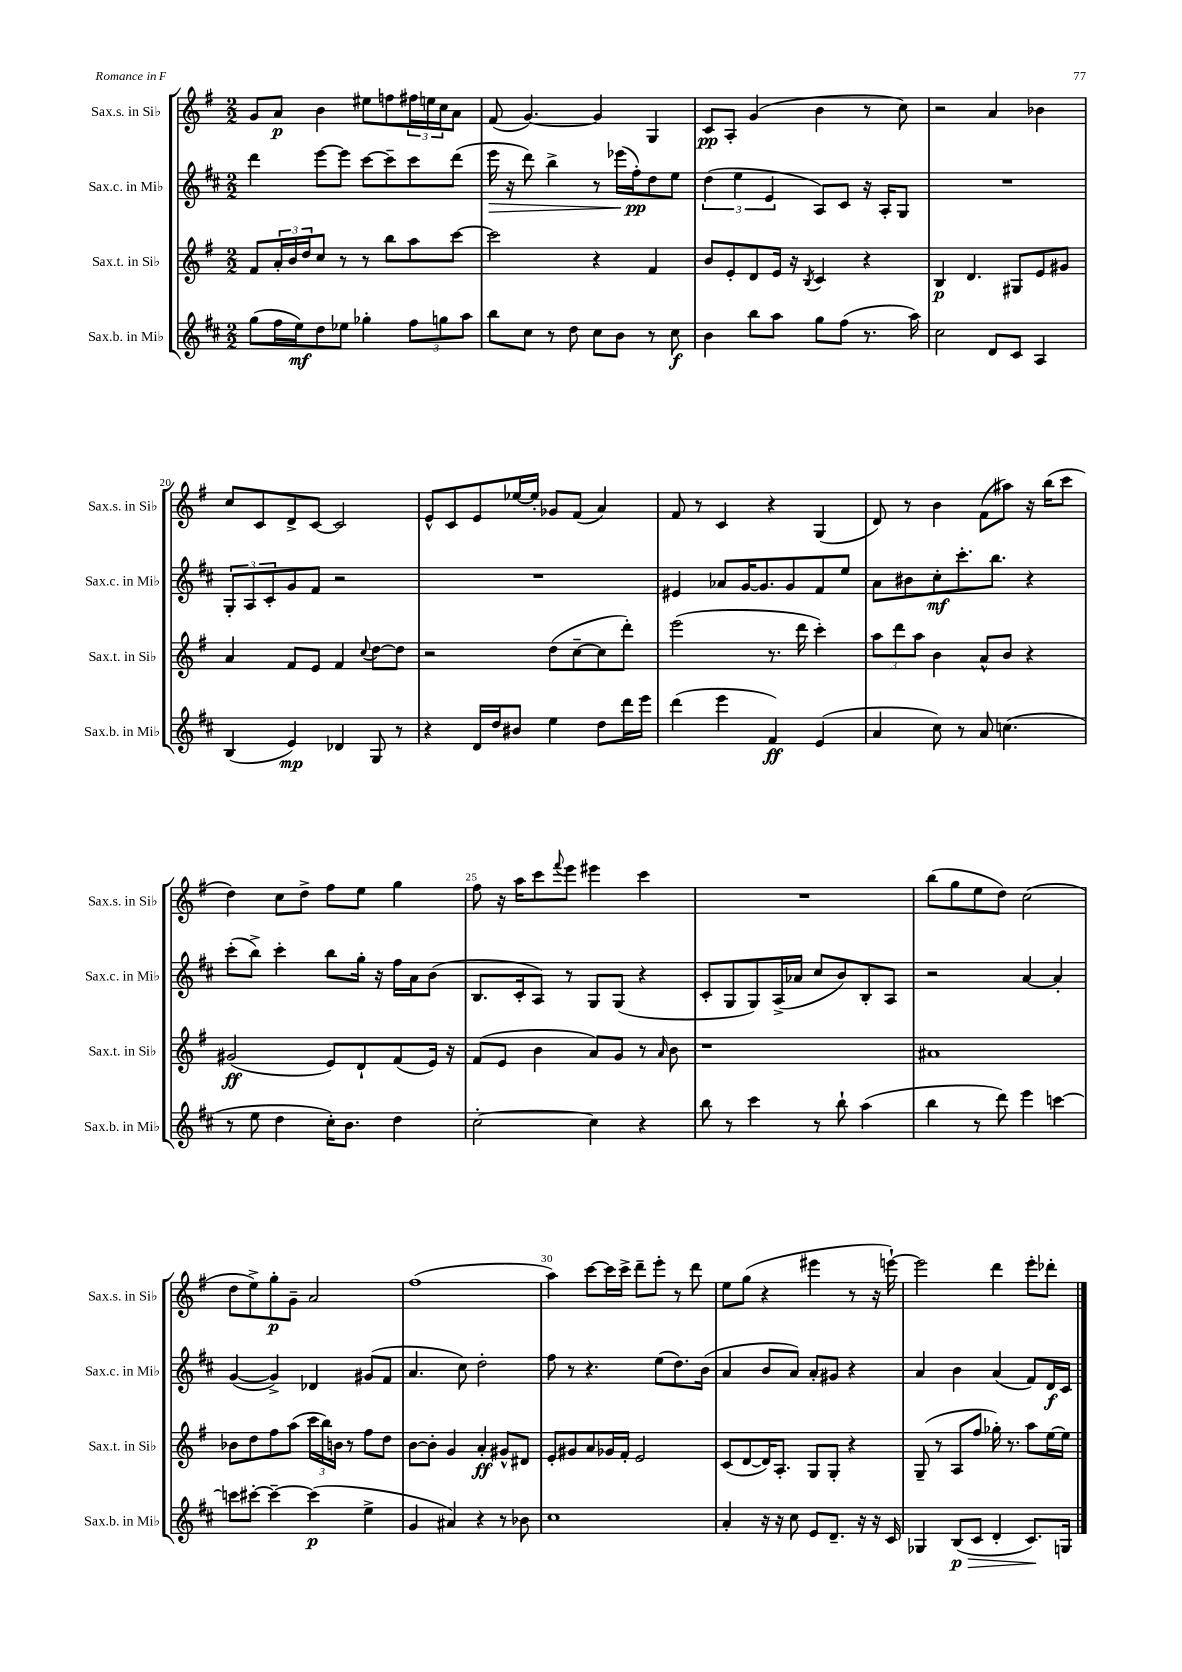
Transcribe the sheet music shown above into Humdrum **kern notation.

**kern	**kern	**kern	**kern
*staff4	*staff3	*staff2	*staff1
*clefG2	*clefG2	*clefG2	*clefG2
*k[f#c#]	*k[f#]	*k[f#c#]	*k[f#]
*M2/2	*M2/2	*M2/2	*M2/2
(8gg	8f#	4ddd	8g
16ff#	24a'	.	8a
.	24b	.	.
16ee)	.	.	.
.	24dd	.	.
8dd	8cc	[8eee	4b
8ee-	8r	8eee]	.
4gg-'	8r	[8ccc#	8ee#
.	8bb	8ccc#~]	8ff
12ff#	8aa	8ccc#	24ff#
.	.	.	24ee
12gg	.	.	24cc
.	[8ccc	(8ddd	8a
12aa	.	.	.
=	=	=	=
8bb	2ccc]	16eee	(8f#
.	.	16r	.
8cc#	.	8ddd)	[4.g)
8r	.	4bb^	.
8dd	.	.	.
8cc#	4r	8r	4g]
8b	.	(16eee-	.
.	.	16ff#')	.
8r	4f#	8dd	4G
8cc#	.	8ee	.
=	=	=	=
4b	8b	(6dd	8c
.	8e'	.	8A'
.	.	6ee	.
8bb	8d	.	(4g
.	.	6e	.
8aa	16e	.	.
.	16r	.	.
.	8qB	.	.
8gg	4c	8A)	4b
(8ff#	.	8c#	.
8.r	4r	16r	8r
.	.	16A'	.
.	.	8G	8cc)
16aa)	.	.	.
=	=	=	=
2cc#	4B	1r	2r
.	4.d	.	.
8d	.	.	4a
8c#	8G#	.	.
4A	8e	.	4b-
.	8g#	.	.
=	=	=	=
(4B	4a	12G'	8cc
.	.	12A	.
.	.	.	8c
.	.	12c#'	.
4e)	8f#	8g	8d^
.	8e	8f#	[8c
4d-	4f#	2r	2c]
.	8qqcc	.	.
8G	[8dd	.	.
8r	8dd]	.	.
=	=	=	=
4r	2r	1r	8e^^
.	.	.	8c
16d	.	.	8e
16dd	.	.	.
8b#	.	.	[16ee-
.	.	.	16ee-']
4ee	(8dd	.	8g-
.	[8cc~	.	(8f#
8dd	8cc]	.	4a)
16ddd	8ddd')	.	.
16eee	.	.	.
=	=	=	=
(4ddd	(2eee	4e#	8f#
.	.	.	8r
4eee	.	8a-	4c
.	.	[16g	.
.	.	8.g]	.
4f#)	8.r	.	4r
.	.	8g	.
.	16ddd	.	.
(4e	4ccc')	8f#	(4G
.	.	8ee	.
=	=	=	=
4a	12aa	8a	8d)
.	12ddd	.	.
.	.	8b#	8r
.	12aa	.	.
8cc#)	4b	8cc#'	4b
8r	.	8.ccc#'	.
8a	8a^^	.	(8f#
.	.	8.bb	.
(4.cc	8b	.	8aa#)
.	4r	4r	16r
.	.	.	(16bb
.	.	.	8ccc
=	=	=	=
8r	(2g#	(8ccc#'	4dd)
8ee	.	8bb^)	.
4dd	.	4ccc#'	8cc
.	.	.	8dd^
16cc#')	8e)	8bb	8ff#
8.b	.	.	.
.	8d`	16gg'	8ee
.	.	16r	.
4dd	(8f#	16ff#	4gg
.	.	16a	.
.	16e)	(8b	.
.	16r	.	.
=	=	=	=
[2cc#'	(8f#	8.B	8ff#
.	8e	.	16r
.	.	16c#'	16aa
.	4b	8A)	8ccc
.	.	.	8qqfff#
.	.	8r	8eee
4cc#]	8a)	8G	4eee#
.	8g	(8G	.
4r	8r	4r	4ccc
.	16qqa	.	.
.	8b	.	.
=	=	=	=
8bb	1r	8c#'	1r
8r	.	8G	.
4ccc#	.	8G)	.
.	.	(16A^	.
.	.	16a-	.
8r	.	8cc#	.
8bb`	.	8b)	.
(4aa	.	8B'	.
.	.	8A	.
=	=	=	=
4bb	1a#	2r	(8bb
.	.	.	8gg
8r	.	.	8ee
8ddd)	.	.	8dd)
4eee	.	[4a	(2cc
[4ccc	.	4a']	.
=	=	=	=
8ccc]	8b-	([4g	8dd
[8ccc#'	8dd	.	8ee^)
4ccc#~_	8ff#	4g^])	8gg'
.	(8aa	.	8g~
(4ccc#]	24ccc	4d-	2a
.	24bb)	.	.
.	24b	.	.
.	8r	.	.
4ee^	8ff#	(8g#	.
.	8dd	8f#	.
=	=	=	=
4g	[8b	4.a	(1ff#
.	8b']	.	.
4a#)	4g	.	.
.	.	8cc#)	.
4r	4a'	2dd'	.
8r	8g#^^	.	.
8b-	8d#	.	.
=	=	=	=
1cc#	8e'	8ff#	4aa)
.	8g#	8r	.
.	8a	4.r	[8ccc
.	16g-	.	16ccc]
.	16f#'	.	16ccc^
.	2e	.	8ddd~
.	.	(8ee	8eee'
.	.	8.dd)	8r
.	.	.	8ddd
.	.	(16b	.
=	=	=	=
4a'	(8c	4a	8ee
.	[8d	.	(8gg
16r	16d])	8b	4r
16r	8.A'	.	.
8cc#	.	8a)	.
8e	8G	8a'	4eee#
8.d~	8G'	8g#	.
.	4r	4r	8r
16r	.	.	.
16r	.	.	16r
16c#	.	.	[16eee`)
=	=	=	=
4G-	(8G~	4a	2eee]
.	8r	.	.
(8B	8A	4b	.
8c#	8ff#	.	.
4d'	16gg-')	(4a	4ddd
.	8.r	.	.
8.c#)	8aa	8f#)	8eee'
.	[16ee	16d	8ddd-'
16G	16ee]	16c#	.
==	==	==	==
*-	*-	*-	*-
